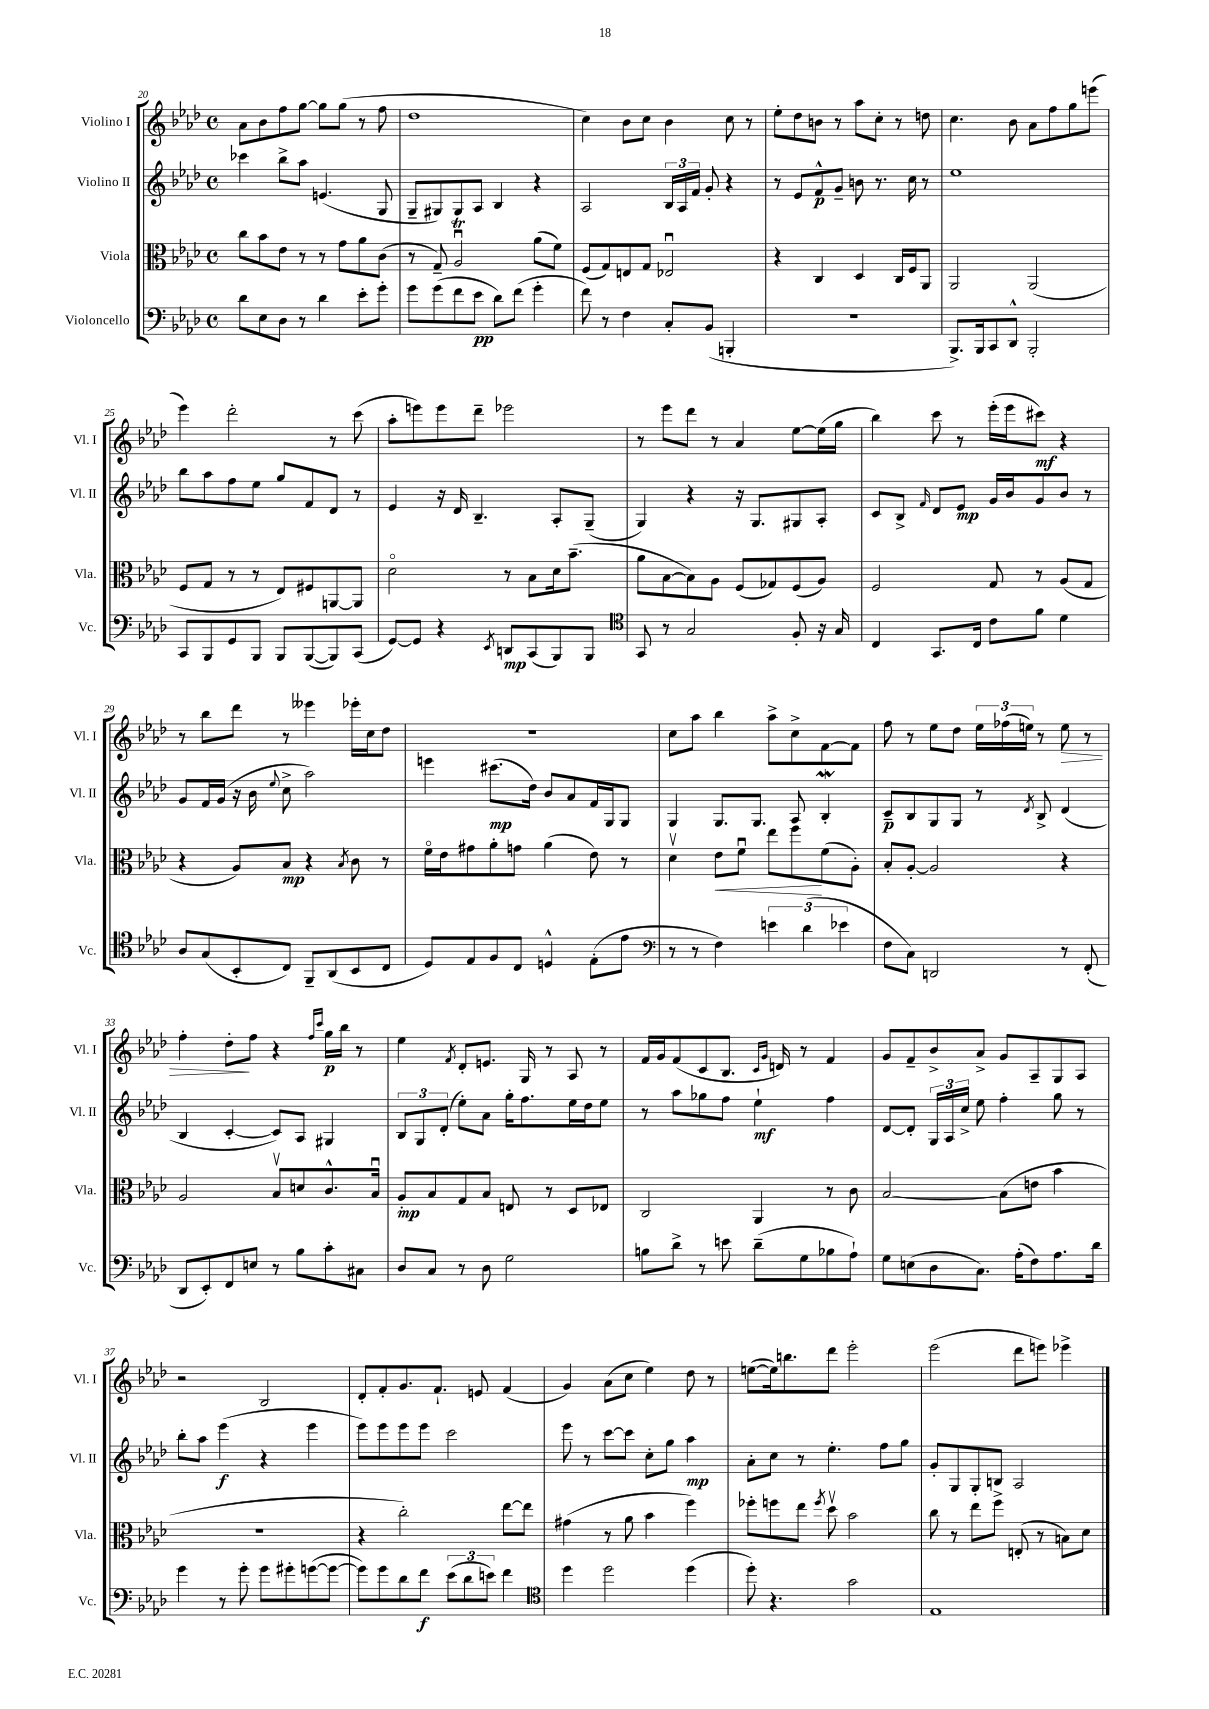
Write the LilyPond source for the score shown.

<<
\new StaffGroup <<
\new Staff = "s0" \with { instrumentName = "Violino I" shortInstrumentName = "Vl. I" } {
    \clef treble \key aes \major \defaultTimeSignature \time 4/4
    \autoBeamOff aes'8[ bes'8 f''8 g''8]~ g''8[ g''8]( r8 f''8 |
    des''1 |
    c''4) bes'8[ c''8] bes'4 c''8 r8 |
    ees''8[-. des''8 b'8] r8 aes''8[ c''8]-. r8 d''8 |
    c''4. bes'8 aes'8[ f''8 g''8 e'''8]( |
    ees'''4) des'''2-. r8 c'''8( |
    aes''8[-. e'''8) e'''8 des'''8]-- ees'''2 |
    r8 ees'''8[ des'''8] r8 aes'4 ees''8[~ ees''16( g''16] |
    bes''4) c'''8 r8 ees'''16[-.( ees'''16 cis'''8]\mf) r4 |
    r8 bes''8[ des'''8] r8 eeses'''4 ees'''16[-. c''16 des''8] |
    r1 |
    c''8[ aes''8] bes''4 aes''8[-> c''8-> f'8~ f'8] |
    f''8 r8 ees''8[ des''8] \tuplet 3/2 { ees''16[ fes''16( e''16]) } r8 e''8\> r8 |
    f''4-. des''8[-.\! f''8] r4 \grace { f''16[ c'''16] } g''16[\p bes''16] r8 |
    ees''4 \acciaccatura { f'8 } des'8[-. e'8.] g16 r8 aes8 r8 |
    f'16[ g'16 f'8( c'8 bes8.] \grace { c'16[ g'16] } d'16) r8 f'4 |
    g'8[ f'8-- bes'8-> aes'8]-> g'8[ aes8-- g8 aes8] |
    r2 bes2 |
    des'8[-. f'8-. g'8. f'8.]-! e'8 f'4( |
    g'4) aes'8[( c''8] ees''4) des''8 r8 |
    e''8[~( e''16) b''8. des'''8] ees'''2-. |
    ees'''2( des'''8[ e'''8]) ees'''4-> \bar "|." |
}
\new Staff = "s1" \with { instrumentName = "Violino II" shortInstrumentName = "Vl. II" } {
    \clef treble \key aes \major \defaultTimeSignature \time 4/4
    \autoBeamOff ces'''4 bes''8[-> aes''8] e'4.( g8 |
    g8[-- gis8) gis8 aes8] bes4 r4 |
    aes2 \tuplet 3/2 { bes16[ aes16 f'16] } g'8-. r4 |
    r8 ees'8[ f'8-^\p g'8]-- b'8 r8. c''16 r8 |
    ees''1 |
    bes''8[ aes''8 f''8 ees''8] g''8[ f'8 des'8] r8 |
    ees'4 r16 des'16 bes4.-- aes8[-. g8]--( |
    g4) r4 r16 g8.[ gis8 aes8]-. |
    c'8[ bes8]-> \grace { f'16 } des'8[ ees'8]\mp g'16[ bes'16 g'8 bes'8] r8 |
    g'8[ f'16 g'16]( r16 bes'16 \appoggiatura { ees''8 } c''8-> aes''2) |
    e'''4 cis'''8.[\mp( des''16]) bes'8[ aes'8 f'16 g16 g8] |
    g4 g8.[ g8.] aes8 bes4-.\mordent |
    c'8[--\p bes8 g8 g8] r8 \acciaccatura { des'8 } bes8-> des'4( |
    bes4 c'4~-. c'8[) aes8] gis4 |
    \tuplet 3/2 { bes8[ g8 des'8]-.( } ees''8[-.) aes'8] g''16[-. f''8. ees''16 des''16 ees''8] |
    r8 aes''8[ ges''8 f''8] ees''4-!\mf f''4 |
    des'8[~ des'8]-. \tuplet 3/2 { g16[ aes16 c''16]-> } ees''8 f''4-. g''8 r8 |
    bes''8[-. aes''8] ees'''4\f( r4 ees'''4 |
    ees'''8[) ees'''8 ees'''8 ees'''8] c'''2 |
    ees'''8 r8 c'''8[~ c'''8] c''8[-. g''8] aes''4\mp |
    aes'8[-. c''8] r8 ees''4.-. f''8[ g''8] |
    g'8[-. g8 g8-. b8] aes2 \bar "|." |
}
\new Staff = "s2" \with { instrumentName = "Viola" shortInstrumentName = "Vla." } {
    \clef alto \key aes \major \defaultTimeSignature \time 4/4
    \autoBeamOff c''8[ bes'8 ees'8] r8 r8 g'8[ aes'8 c'8]( |
    r8 g8--) aes2\downbow\trill aes'8[( f'8]) |
    f8[( g8) e8 g8] ees2\downbow |
    r4 c4 des4 c16[ f16 aes,8] |
    aes,2 aes,2( |
    f8[ g8] r8 r8 ees8[) fis8 a,8~ a,8] |
    des'2\flageolet r8 bes8[ des'16 bes'8.]--( |
    aes'8[ bes8~ bes8) aes8] f8[( ges8) f8( aes8]) |
    f2 g8 r8 aes8[( g8] |
    r4 aes8[) bes8]\mp r4 \acciaccatura { bes8 } c'8 r8 |
    f'16[\flageolet ees'16 gis'8 aes'8-. g'8] aes'4( ees'8) r8 |
    des'4\upbow ees'8[\< f'8]\downbow ees''8[ f''8\! f'8( aes8]-.) |
    bes8[-. aes8]~-. aes2 r4 |
    aes2 bes8[\upbow d'8 c'8.-^ bes16]\downbow |
    aes8[-.\mp bes8 g8 bes8] e8 r8 des8[ ees8] |
    c2 aes,4 r8 c'8 |
    bes2~ bes8[( e'8] bes'4 |
    R1 |
    r4 c''2-.) ees''8[~ ees''8] |
    gis'4( r8 aes'8 bes'4 f''4) |
    fes''8[-. f''8 ees''8] \acciaccatura { f''8 } des''8\upbow bes'2 |
    c''8 r8 ees''8[ f''8]-> e8-.( r8 b8[) des'8] \bar "|." |
}
\new Staff = "s3" \with { instrumentName = "Violoncello" shortInstrumentName = "Vc." } {
    \clef bass \key aes \major \defaultTimeSignature \time 4/4
    \autoBeamOff des'8[ ees8 des8] r8 des'4 ees'8[-. g'8]-. |
    g'8[ g'8( f'8 ees'8]\pp des'8[) f'8]( g'4-. |
    f'8) r8 f4 c8[-. bes,8]( b,,4-. |
    r1 |
    bes,,8.[->) bes,,16 c,8 des,8]-^ bes,,2-. |
    c,8[ bes,,8 g,8 bes,,8] bes,,8[ bes,,8~( bes,,8) c,8]( |
    g,8[~) g,8] r4 \acciaccatura { ees,8 } d,8[\mp c,8( bes,,8) bes,,8] |
    \clef tenor g,8 r8 g2 f8-. r16 g16 |
    c4 g,8.[ c16] c'8[ f'8] des'4 |
    aes8[ g8( bes,8-. c8]) f,8[-- aes,8( bes,8 c8] |
    des8[) ees8 f8 c8] d4-^ ees8[-.( ees'8] |
    \clef bass r8 r8 f4) \tuplet 3/2 { e'4 des'4( ees'4 } |
    f8[ c8]) d,2 r8 f,8-.( |
    des,8[ ees,8-.) f,8 e8] r8 bes8[ c'8-. cis8] |
    des8[ c8] r8 des8 g2 |
    b8[ des'8]-> r8 e'8 des'8[--( g8 bes8 aes8]-!) |
    g8[ e8( des8 c8.]) aes16[-.( f8) aes8. des'16] |
    g'4 r8 g'8-. g'8[ gis'8-. g'8~( g'8]~ |
    g'8[) g'8 des'8 f'8]\f \tuplet 3/2 { ees'8[( des'8 e'8]) } f'4 |
    \clef tenor des''4 des''2 des''4( |
    des''8-.) r4. g'2 |
    ees1 \bar "|." |
}
>>
>>
\layout { \context { \Score currentBarNumber = #20 } }
